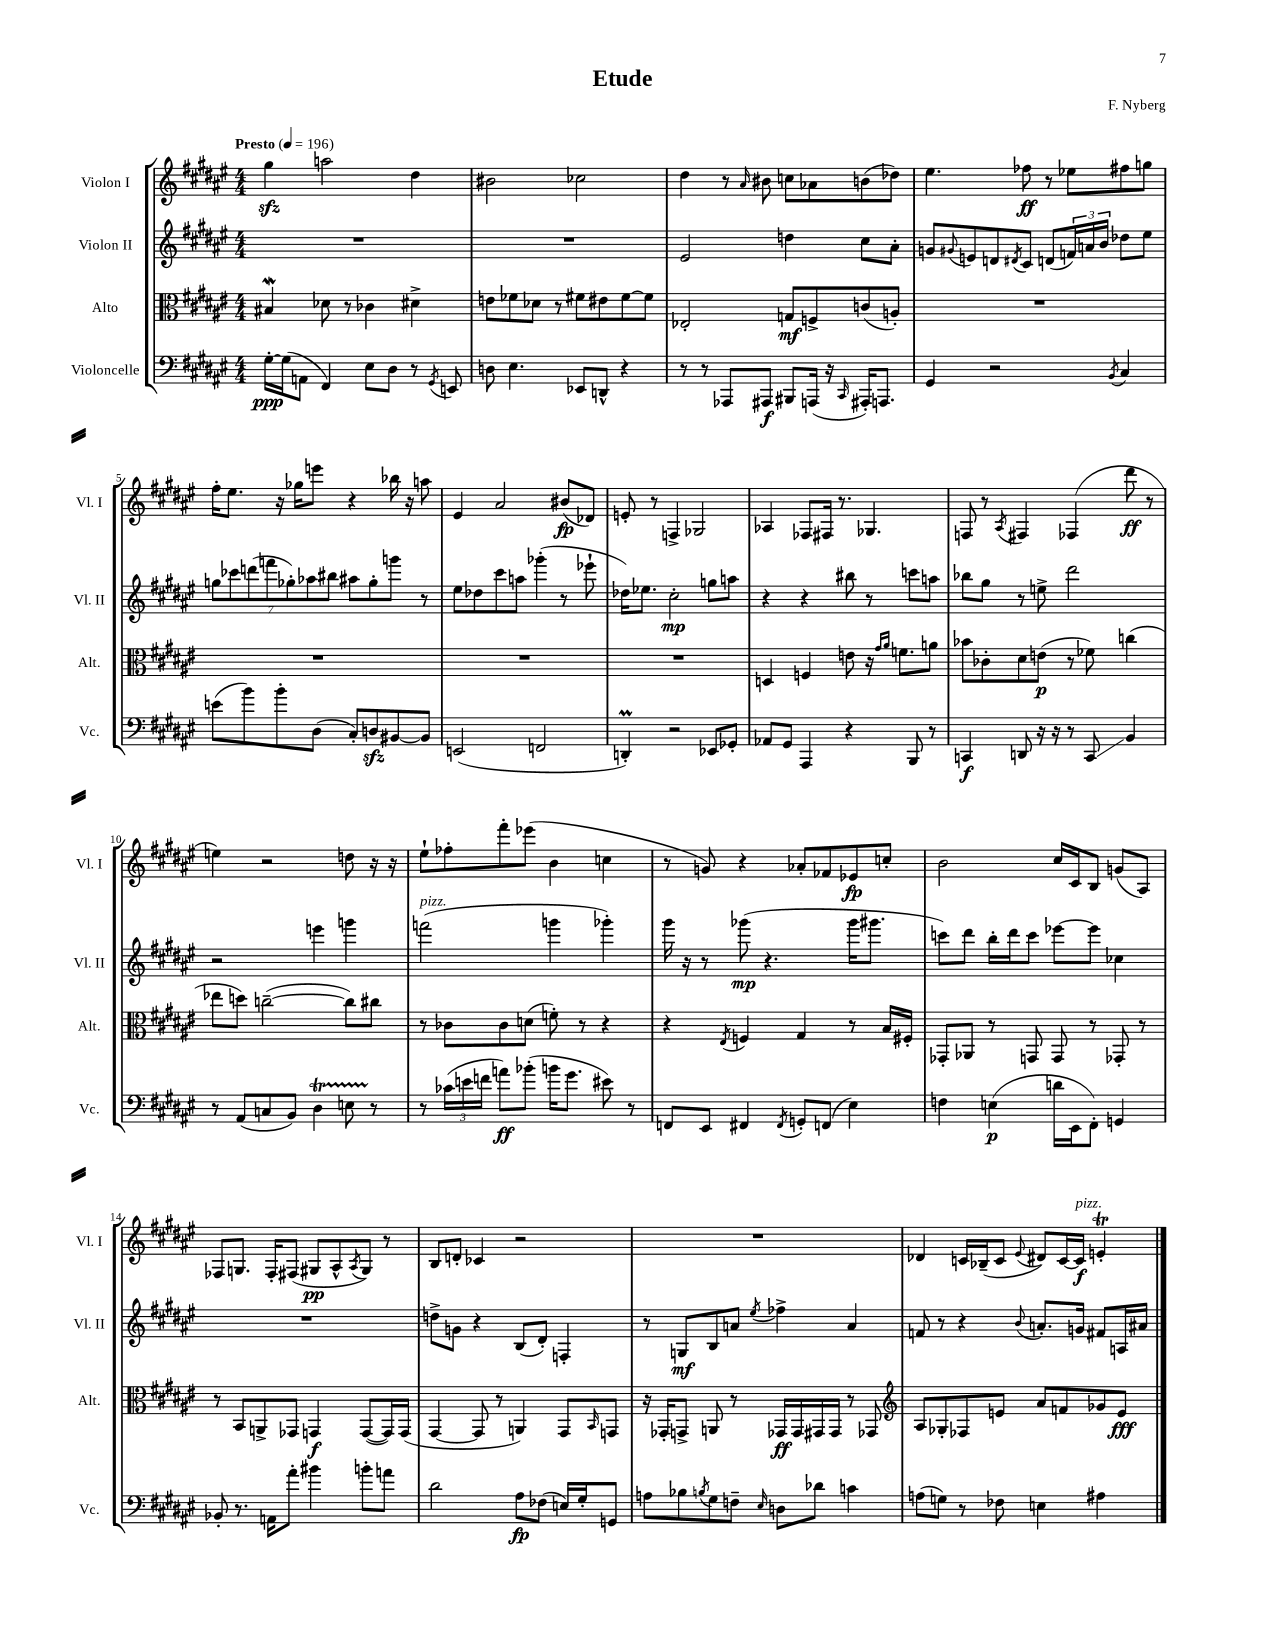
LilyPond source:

\header { title = "Etude" composer = "F. Nyberg" }
<<
\new StaffGroup <<
\new Staff = "s0" \with { instrumentName = "Violon I" shortInstrumentName = "Vl. I" } {
    \clef treble \key fis \major \numericTimeSignature \time 4/4 \tempo "Presto" 4 = 196
    gis''4\sfz a''2 dis''4 |
    bis'2 ces''2 |
    dis''4 r8 \grace { ais'16 } bis'8 c''8 aes'8 b'8( des''8) |
    eis''4. fes''8\ff r8 ees''8 fis''8 g''8 |
    fis''16-. eis''8. r16 ges''16 e'''8 r4 bes''16 r16 a''8 |
    eis'4 ais'2 bis'8\fp( des'8) |
    e'8-. r8 f4-> ges2 |
    aes4 fes8 fis16 r8. ges4. |
    f8 r8 \acciaccatura { ais8 } fis4 fes4( dis'''8\ff r8 |
    e''4) r2 d''8 r16 r16 |
    eis''8-! fes''8-. fis'''8-. ees'''8( b'4 c''4 |
    r8 g'8) r4 aes'8-. fes'8 ees'8\fp c''8-. |
    b'2 cis''16 cis'16 b8 g'8( ais8) |
    fes8 g8. fes16-. fis8( gis8\pp ais8-^ \acciaccatura { ais8 } gis8) r8 |
    b8 d'8-. ces'4 r2 |
    R1 |
    des'4 c'16 bes16--( c'8 \appoggiatura { eis'8 } dis'8) c'16~ c'16\f^\markup { \italic "pizz." } e'4-.\trill \bar "|." |
}
\new Staff = "s1" \with { instrumentName = "Violon II" shortInstrumentName = "Vl. II" } {
    \clef treble \key fis \major \numericTimeSignature \time 4/4
    R1 |
    R1 |
    eis'2 d''4 cis''8 ais'8-. |
    g'8 \appoggiatura { gis'8 } e'8 d'8 \acciaccatura { dis'8 } cis'8 d'8( \tuplet 3/2 { f'16) a'16 b'16 } des''8 eis''8 |
    \tuplet 7/4 { g''8 ces'''8 d'''8( f'''8 ges''8-.) aes''8 bis''8 } ais''8 ges''8-. g'''8 r8 |
    eis''8 des''8 cis'''8 a''8 ges'''4-.( r8 ees'''8-! |
    des''16) ees''8. cis''2-.\mp g''8 a''8 |
    r4 r4 bis''8 r8 c'''8 a''8 |
    bes''8 gis''8 r8 e''8-> dis'''2 |
    r2 e'''4 g'''4 |
    f'''2^\markup { \italic "pizz." }( g'''4 ges'''4-.) |
    gis'''16 r16 r8 ges'''8\mp( r4. ges'''16 gis'''8. |
    c'''8) dis'''8 b''16-. dis'''16 c'''8 ees'''8~ ees'''8 ces''4 |
    R1 |
    d''8-> g'8 r4 b8( dis'8-.) f4-. |
    r8 g8\mf b8 a'8 \acciaccatura { eis''8 } fes''4-> a'4 |
    f'8 r8 r4 \appoggiatura { b'8 } a'8.-. g'16 fis'8 a16 ais'16 \bar "|." |
}
\new Staff = "s2" \with { instrumentName = "Alto" shortInstrumentName = "Alt." } {
    \clef alto \key fis \major \numericTimeSignature \time 4/4
    bis4\mordent des'8 r8 ces'4 dis'4-> |
    e'8 fes'8 des'8 r8 fis'8 eis'8 fis'8~ fis'8 |
    ees2-. g8\mf f8-> c'8( a8-.) |
    R1 |
    R1 |
    R1 |
    R1 |
    d4 f4 e'8 r16 \grace { gis'16 ais'16 } f'8. a'8 |
    bes'8 ces'8-. dis'8 e'8\p( r8 fes'8) c''4( |
    ees''8 d''8) c''2~--( c''8) cis''8 |
    r8 ces'8 ces'8 d'8( f'8-.) r8 r4 |
    r4 \acciaccatura { eis8 } f4 gis4 r8 b16 fis16-. |
    ges,8-. aes,8 r8 g,8 g,8 r8 ges,8-. r8 |
    r8 b,8 a,8-> ges,8 g,4\f g,8~( g,16) g,16( |
    gis,4~ gis,8 r8 a,4) gis,8 \grace { b,16 } g,8 |
    r16 ges,16-. g,8-> a,8 r8 ges,16\ff ges,16 gis,16 gis,16 r8 ges,8 |
    \clef treble ais8 ges8-. fes8 e'8 ais'8 f'8 ges'8 e'8\fff \bar "|." |
}
\new Staff = "s3" \with { instrumentName = "Violoncelle" shortInstrumentName = "Vc." } {
    \clef bass \key fis \major \numericTimeSignature \time 4/4
    gis16~-.\ppp gis16( a,8 fis,4) eis8 dis8 r8 \acciaccatura { gis,8 } e,8 |
    d8 eis4. ees,8 d,8-^ r4 |
    r8 r8 aes,,8 ais,,8\f bis,,8 a,,16( r16 \grace { cis,16 } ais,,16-.) a,,8. |
    gis,4 r2 \acciaccatura { b,8 } cis4 |
    e'8( b'8) b'8-. dis8( cis8-.) d8\sfz bis,8~ bis,8 |
    e,2( f,2 |
    d,4-.\prall) r2 ees,8 ges,8-. |
    aes,8 gis,8 ais,,4 r4 b,,8 r8 |
    c,4\f d,8 r16 r16 r8 c,8\glissando b,4 |
    r8 ais,8( c8 b,8) dis4\startTrillSpan e8 r8\stopTrillSpan |
    r8 \tuplet 3/2 { ces'16( e'16 f'16 } a'8\ff) bes'8-.( b'16 gis'8. eis'8) r8 |
    f,8 eis,8 fis,4 \acciaccatura { fis,8 } g,8-. f,8( eis4) |
    f4 e4\p( d'16 eis,16 fis,8-.) g,4 |
    bes,8-. r8. a,16 ais'8-. bis'4 b'8-. a'8 |
    dis'2 ais8\fp fes8( e16) gis16-. g,8 |
    a8 bes8 \acciaccatura { b8 } gis8 f8-- \grace { eis16 } d8 des'8 c'4 |
    a8( g8) r8 fes8 e4 ais4 \bar "|." |
}
>>
>>
